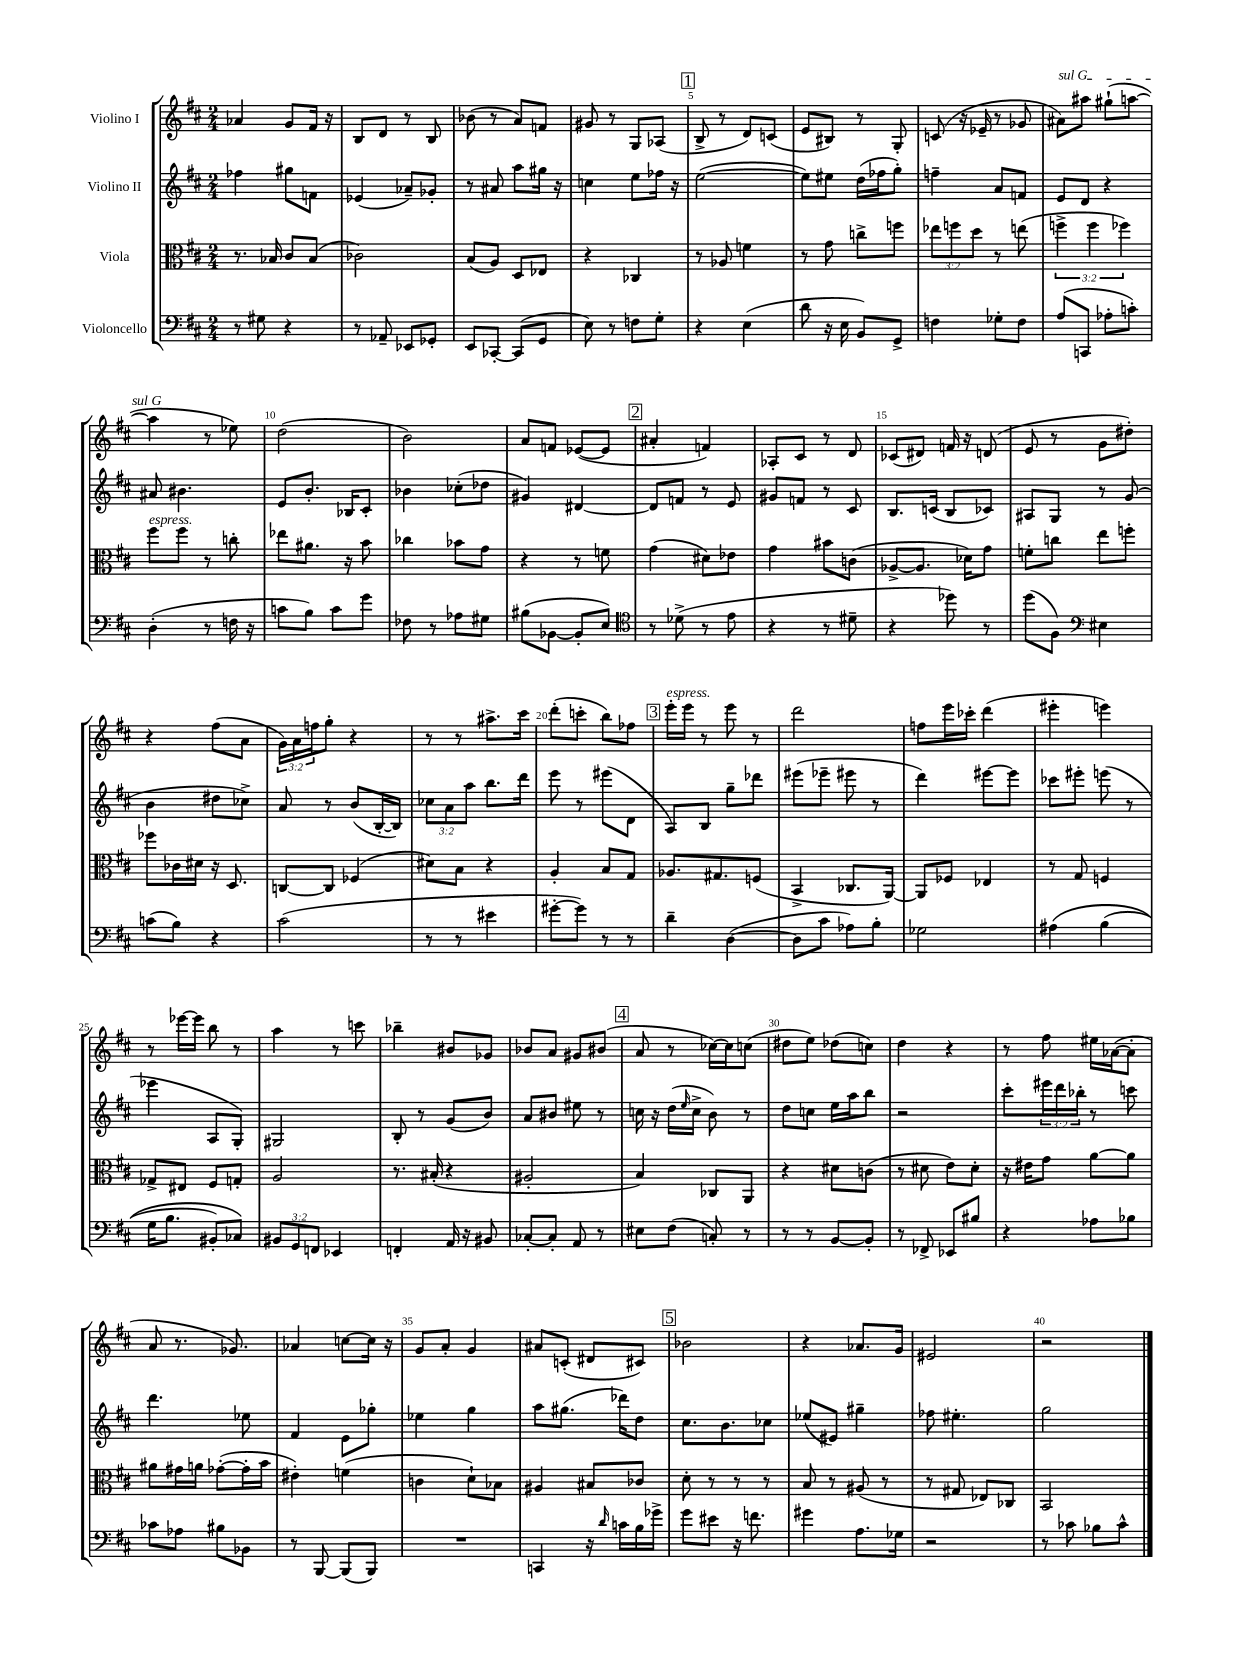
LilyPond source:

<<
\new StaffGroup <<
\new Staff = "s0" \with { instrumentName = "Violino I" } {
    \clef treble \key d \major \numericTimeSignature \time 2/4 \override Staff.TupletNumber.text = #tuplet-number::calc-fraction-text
    aes'4 g'8 fis'16 r16 |
    b8 d'8 r8 b8 |
    bes'8( r8 a'8) f'8 |
    gis'8 r8 g8 aes8( |
    \mark \markup { \box "1" } b8-> r8 d'8) c'8( |
    e'8 bis8) r8 g8-. |
    c'8( r16 ees'16-- r8 ges'8 |
    \once \override TextSpanner.bound-details.left.text = \markup { \italic "sul G" } ais'8\startTextSpan) ais''8 gis''8-!( a''8~ |
    a''4\stopTextSpan r8 ees''8) |
    d''2( |
    b'2) |
    a'8 f'8 ees'8~( ees'8 |
    \mark \markup { \box "2" } ais'4-. f'4) |
    aes8-. cis'8 r8 d'8 |
    ces'8( dis'8) f'16 r16 d'8( |
    e'8 r8 g'8 dis''8-.) |
    r4 fis''8( a'8 |
    \tuplet 3/2 { g'16) a'16 f''16 } g''8-. r4 |
    r8 r8 ais''8.-> cis'''16 |
    d'''8-.( c'''8-. b''8) fes''8 |
    \mark \markup { \box "3" } e'''16-.^\markup { \italic "espress." } e'''16 r8 e'''8 r8 |
    d'''2 |
    f''8 e'''16 ces'''16-. d'''4( |
    eis'''4-. e'''4) |
    r8 ees'''16~ ees'''16 b''8 r8 |
    a''4 r8 c'''8 |
    bes''4-- bis'8 ges'8 |
    bes'8 a'8 gis'8 bis'8( |
    \mark \markup { \box "4" } a'8 r8 ces''16~) ces''16 c''8( |
    dis''8 e''8) des''8( c''8) |
    d''4 r4 |
    r8 fis''8 eis''16 aes'16~( aes'8-. |
    a'8 r8. ges'8.) |
    aes'4 c''8~ c''16 r16 |
    g'8 a'8-. g'4 |
    ais'8 c'8-.( dis'8 cis'8) |
    \mark \markup { \box "5" } bes'2 |
    r4 aes'8. g'16 |
    eis'2 |
    r2 \bar "|." |
}
\new Staff = "s1" \with { instrumentName = "Violino II" } {
    \clef treble \key d \major \numericTimeSignature \time 2/4 \override Staff.TupletNumber.text = #tuplet-number::calc-fraction-text
    fes''4 gis''8 f'8 |
    ees'4( aes'8--) ges'8-. |
    r8 ais'8 a''8 gis''16 r16 |
    c''4 e''8 fes''16 r16 |
    \mark \markup { \box "1" } e''2~( |
    e''8) eis''8 d''16( fes''16 g''8-.) |
    f''4-- a'8 f'8 |
    e'8 d'8 r4 |
    ais'8 bis'4. |
    e'8 b'8.-. bes16 cis'8-. |
    bes'4 ces''8-.( des''8 |
    gis'4) dis'4~ |
    \mark \markup { \box "2" } dis'8 f'8 r8 e'8 |
    gis'8 f'8 r8 cis'8 |
    b8. c'16( b8 ces'8) |
    ais8 g8 r8 g'8( |
    b'4 dis''8 ces''8->) |
    a'8 r8 b'8( b16~-. b16) |
    \tuplet 3/2 { ces''8 a'8 a''8 } b''8. d'''16 |
    e'''8 r8 eis'''8( d'8 |
    \mark \markup { \box "3" } a8) b8 g''8-- des'''8 |
    eis'''8( ees'''8-- eis'''8 r8 |
    d'''4) eis'''8~ eis'''8 |
    ces'''8 eis'''8-. e'''8( r8 |
    ees'''4 a8 g8-.) |
    gis2 |
    b8-. r8 g'8( b'8) |
    a'8 bis'8 eis''8 r8 |
    \mark \markup { \box "4" } c''16 r16 d''16( \grace { e''16 } c''16-> b'8) r8 |
    d''8 c''8 e''16 a''16 b''8 |
    r2 |
    cis'''8-. \tuplet 3/2 { eis'''16 d'''16 bes''16-. } r8 c'''8 |
    d'''4. ees''8 |
    fis'4 e'8 ges''8-. |
    ees''4 g''4 |
    a''8 gis''8.( des'''16) d''8 |
    \mark \markup { \box "5" } cis''8. b'8. ces''8 |
    ees''8( eis'8) gis''4-- |
    fes''8 eis''4.-. |
    g''2 \bar "|." |
}
\new Staff = "s2" \with { instrumentName = "Viola" } {
    \clef alto \key d \major \numericTimeSignature \time 2/4 \override Staff.TupletNumber.text = #tuplet-number::calc-fraction-text
    r8. bes16 cis'8 bes8( |
    ces'2) |
    b8( a8) d8 ees8 |
    r4 ces4 |
    \mark \markup { \box "1" } r8 aes8 f'4 |
    r8 g'8 c''8-> f''8 |
    \tuplet 3/2 { ees''8 f''8 d''8 } r8 e''8( |
    \tuplet 3/2 { f''4-> f''4 fes''4) } |
    fis''8^\markup { \italic "espress." } fis''8 r8 c''8-. |
    ees''8 ais'8. r16 b'8 |
    ces''4 bes'8 g'8 |
    r4 r8 f'8 |
    \mark \markup { \box "2" } g'4( dis'8) ees'8 |
    g'4 bis'8 c'8( |
    aes8~-> aes8. des'16) g'8 |
    f'8-. c''8 e''8 f''8-. |
    fes''8 ces'16 dis'16 r16 d8. |
    c8~ c8 fes4( |
    dis'8) b8 r4 |
    a4-. b8 g8 |
    \mark \markup { \box "3" } aes8. gis8. f8( |
    b,4-> ces8. a,16~) |
    a,8 fes8 ees4 |
    r8 g8 f4 |
    ges8-> eis8 fis8 g8-. |
    a2 |
    r8. bis16-.( r4 |
    ais2-. |
    \mark \markup { \box "4" } b4) ces8 a,8 |
    r4 dis'8 c'8( |
    r8 dis'8 e'8) dis'8-. |
    r16 eis'16 g'8 a'8~ a'8 |
    ais'8 gis'16 a'16 ges'8~-.( ges'16-. b'16 |
    eis'4-.) f'4( |
    c'4 d'8-!) bes8 |
    ais4 bis8 ces'8 |
    \mark \markup { \box "5" } d'8-. r8 r8 r8 |
    b8 r8 ais8( r8 |
    r8 gis8 ees8) ces8 |
    b,2 \bar "|." |
}
\new Staff = "s3" \with { instrumentName = "Violoncello" } {
    \clef bass \key d \major \numericTimeSignature \time 2/4 \override Staff.TupletNumber.text = #tuplet-number::calc-fraction-text
    r8 gis8 r4 |
    r8 aes,8-- ees,8 ges,8-. |
    e,8 ces,8~-. ces,8( g,8 |
    e8) r8 f8 g8-. |
    \mark \markup { \box "1" } r4 e4( |
    d'8 r16 e16 b,8) g,8-> |
    f4 ges8-. f8 |
    a8( c,8 aes8-. c'8-.) |
    d4-.( r8 f16 r16 |
    c'8 b8) c'8 g'8 |
    fes8 r8 aes8 gis8 |
    bis8( bes,8~ bes,8-. e8) |
    \mark \markup { \box "2" } \clef tenor r8 des'8->( r8 e'8 |
    r4 r8 dis'8-- |
    r4 des''8) r8 |
    d''8( fis8) \clef bass eis4 |
    c'8( b8) r4 |
    cis'2( |
    r8 r8 eis'4 |
    gis'8~-. gis'8) r8 r8 |
    \mark \markup { \box "3" } d'4-- d4~( |
    d8 cis'8 aes8) b8-. |
    ges2 |
    ais4\( b4( |
    g16 b8. bis,8-.) ces8\) |
    \tuplet 3/2 { bis,8 g,8 f,8 } ees,4 |
    f,4-. a,16 r16 bis,8 |
    ces8~-. ces8-. a,8 r8 |
    \mark \markup { \box "4" } eis8 fis8( c8-.) r8 |
    r8 r8 b,8~ b,8-. |
    r8 fes,8-> ees,8 bis8 |
    r4 aes8 bes8 |
    ces'8 aes8 bis8 bes,8 |
    r8 b,,8~ b,,8( b,,8) |
    R2 |
    c,4 r16 \grace { d'16 } c'16 b16 ges'16-> |
    \mark \markup { \box "5" } g'8 eis'8 r16 f'8. |
    gis'4 a8. ges16 |
    r2 |
    r8 ces'8 bes8 ces'8-^ \bar "|." |
}
>>
>>
\layout { \context { \Score \override BarNumber.break-visibility = ##(#f #t #t) barNumberVisibility = #(every-nth-bar-number-visible 5) } }
